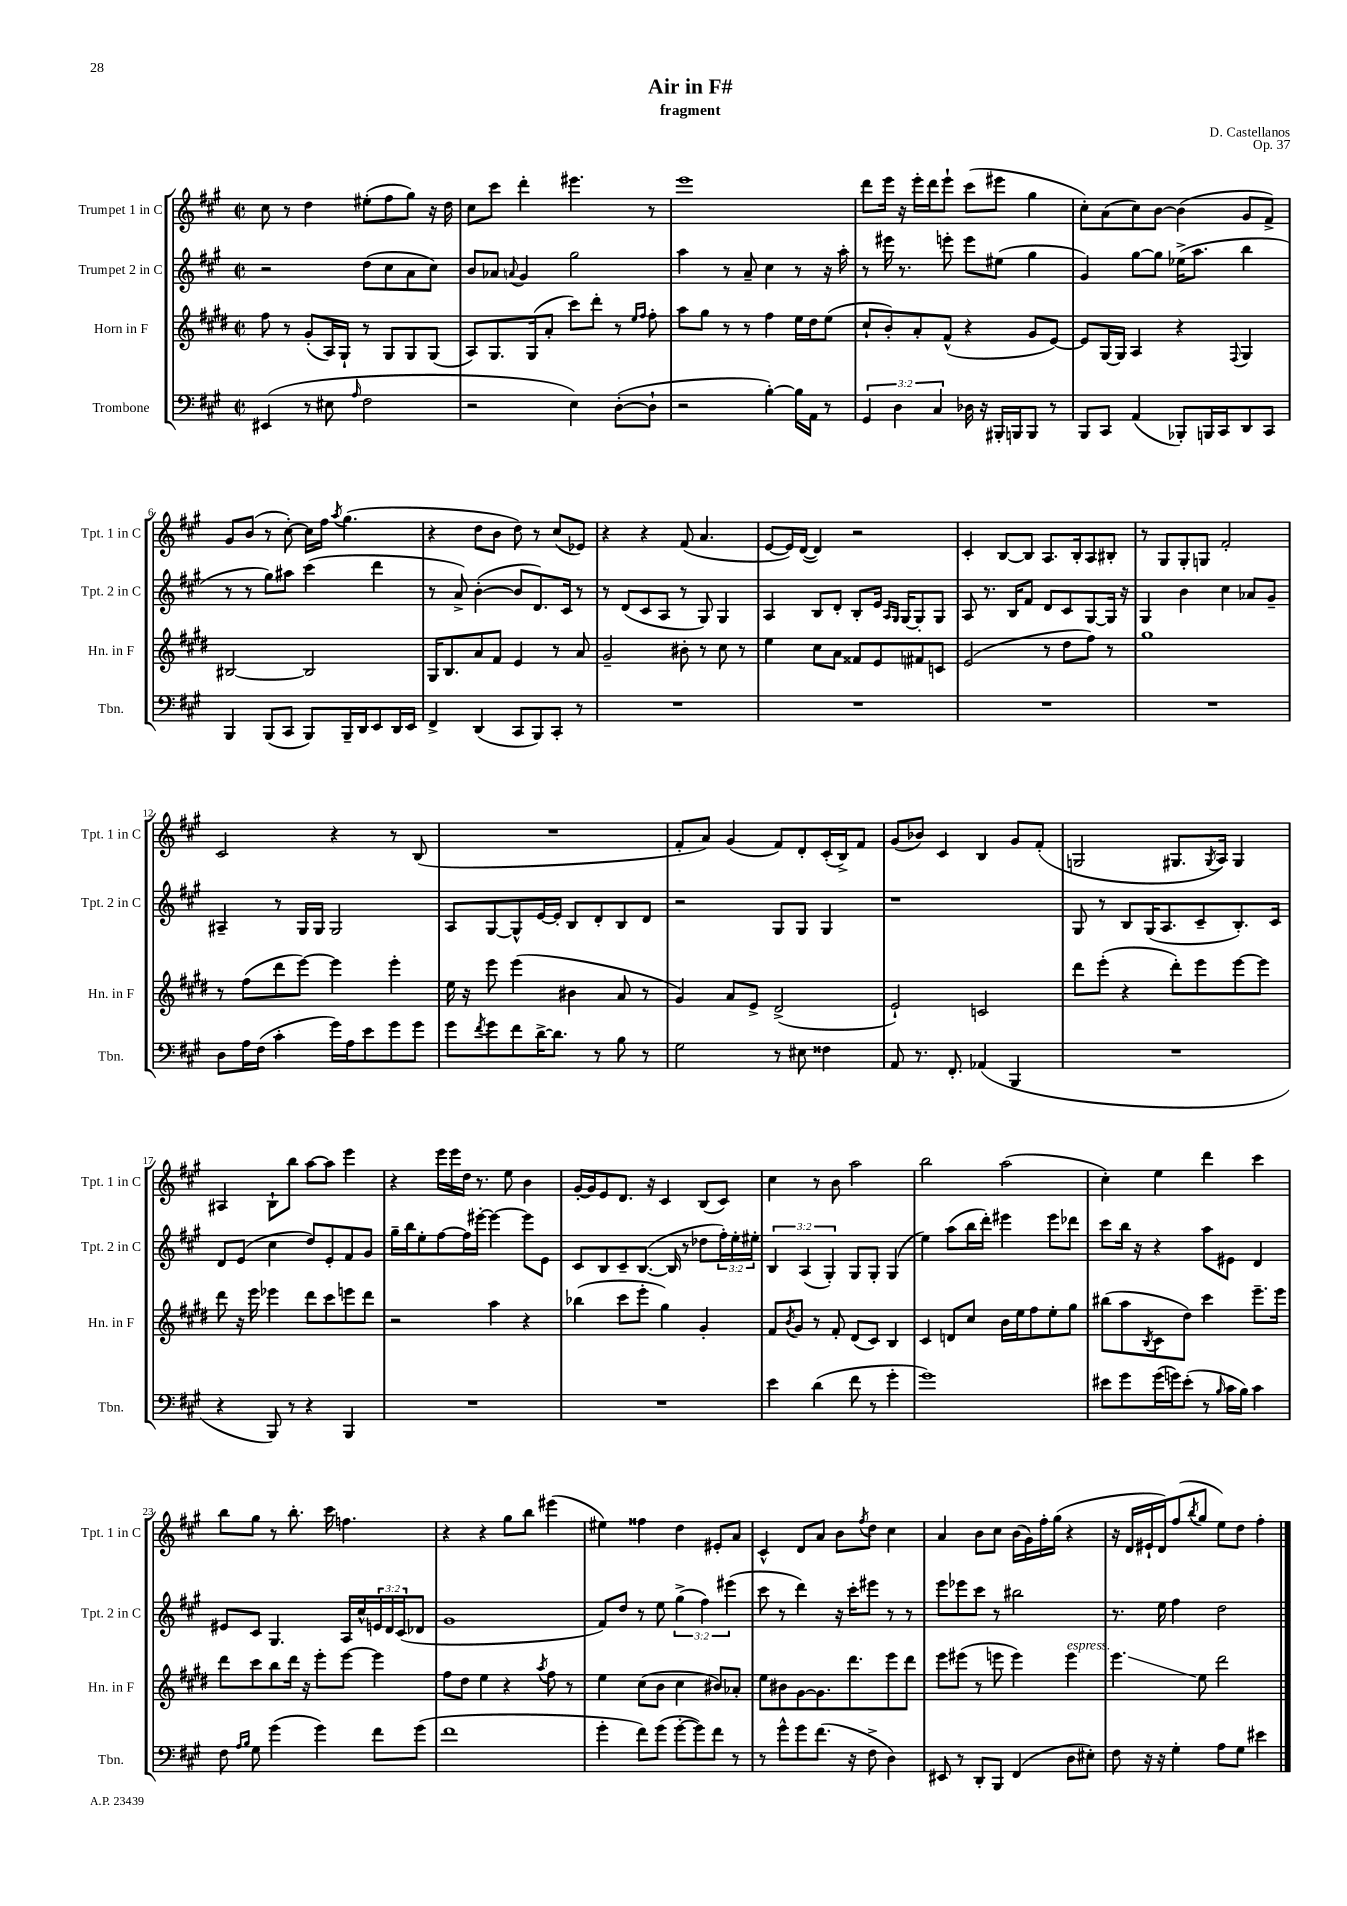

**kern	**kern	**kern	**kern
*staff4	*staff3	*staff2	*staff1
*clefF4	*clefG2	*clefG2	*clefG2
*k[f#c#g#]	*k[f#c#g#d#]	*k[f#c#g#]	*k[f#c#g#]
*M2/2	*M2/2	*M2/2	*M2/2
*met(c|)	*met(c|)	*met(c|)	*met(c|)
(4EE#/	8ff#\	2r	8cc#\
.	8r	.	8r
8r	(8g#'/L	.	4dd\
8E#\	16A/L)	.	.
.	16G#`/JJ	.	.
16qqA/	.	.	.
2F#\	8r	(8dd\L	(8ee#'\L
.	8G#/L	8cc#\	8ff#\
.	8G#/	8a\	8gg#\J)
.	(8G#/J	8cc#\J)	16r
.	.	.	16dd\
=	=	=	=
2r	8A/L)	8b/L	8cc#\L
.	8.G#/	8a-/J	8ccc#\J
.	.	8qqa/	.
.	.	4g#/	4ddd'\
.	(16G#/k	.	.
.	8a'/J	.	.
4E\)	8ccc#\L)	2gg#\	4.eee#\
.	8ddd#'\J	.	.
([8D'\L	8r	.	.
.	16qqee/LL	.	.
.	16qqff#/JJ	.	.
8D`\]J	8ff#'\	.	8r
=	=	=	=
2r	8aa\L	4aa\	1eee
.	8gg#\J	.	.
.	8r	8r	.
.	8r	8a~/	.
[4B'\)	4ff#\	4cc#\	.
16B\]LL	16ee\LL	8r	.
16AA\JJ	16dd#\J	.	.
8r	(8ee\J	16r	.
.	.	16aa'\	.
=	=	=	=
6GG#/	8cc#`/L	8r	8ddd\L
.	8b'/)	16eee#\	16eee\Jk
6D\	.	.	.
.	.	8.r	16r
.	8a'/	.	16eee'\LL
.	.	.	16ddd\J
6C#/	.	.	.
.	(8f#^^/J	8eee'\	8eee`\J
16D-\	4r	8eee\L	(8ccc#\L
16r	.	.	.
16BBB#'/LL	.	(8ee#\J	8eee#\J
16BBB/J	.	.	.
8BBB/J	8g#/L	4gg#\	4gg#\
8r	[8e/J)	.	.
=	=	=	=
8BBB/L	8e/]L	4g#/)	8cc#'\L)
8CC#/J	[16G#/L	.	(8a\
.	16G#/]JJ	.	.
(4AA/	4A/	[8gg#\L	8cc#\)
.	.	8gg#\]J	[8b\J
8BBB-'/L)	4r	(16ee-^\LK	(4b\]
.	.	8.aa\J	.
16BBB/L	.	.	.
16CC#/J	.	.	.
.	8qqF#/	.	.
8DD/	4G#/	4bb\	8g#/L
8CC#/J	.	.	8f#^/J)
=	=	=	=
4BBB/	[2B#/	8r	8g#/L
.	.	8r	(8b/J
(8BBB/L	.	8gg#\L)	8r
8CC#/J	.	8aa#\J	[8cc#'\)
8BBB/L)	2B#/]	(4ccc#\	16cc#\]LL
.	.	.	16ff#\JJ
.	.	.	8qaa/
16BBB~/L	.	.	(4.gg#\
16DD/J	.	.	.
8EE/	.	4ddd\	.
16DD/L	.	.	.
16EE/JJ	.	.	.
=	=	=	=
4FF#^/	16G#/LK	8r	4r
.	8.B/	.	.
.	.	8a^/)	.
(4DD/	8a/	([4b'\	8dd\L
.	8f#/J	.	8b\J
8CC#/L	4e/	8b/]L	8dd\)
8BBB/)	.	8.d/)	8r
8CC#'/J	8r	.	(8cc#/L
.	.	16c#/Jk	.
8r	8a/	8r	8e-/J)
=	=	=	=
1r	2g#~/	8r	4r
.	.	(8d/L	.
.	.	8c#/	4r
.	.	8A/J	.
.	8b#'\	8r	(8f#/
.	8r	8G#/)	4.a/
.	8cc#\	4G#/	.
.	8r	.	.
=	=	=	=
1r	4ee\	4A/	[8e/L
.	.	.	16e/]L)
.	.	.	([16d/JJ
.	8cc#\L	8B/L	4d/])
.	8a\J	8d'/J	.
.	8f##/L	8B'/L	2r
.	8e/	16e/Jk	.
.	.	16qqA/LL	.
.	.	16qqG#/JJ	.
.	.	[16G#/LK	.
.	8f#/	8G#'/]	.
.	8c/J	8G#/J	.
=	=	=	=
1r	(2e/	8A/	4c#'/
.	.	8.r	.
.	.	.	[8B/L
.	.	16B/LK	.
.	.	8f#/J	8B/]J
.	8r	8d/L	8.A/L
.	8dd#\L	8c#/	.
.	.	.	16B'/k
.	8ff#\J)	[8G#/	8A/
.	8r	16G#/]Jk	8B#'/J
.	.	16r	.
=	=	=	=
1r	1gg#	4G#/	8r
.	.	.	8G#/L
.	.	4b\	8G#'/
.	.	.	8G/J
.	.	4cc#\	2f#'/
.	.	8a-/L	.
.	.	8g#~/J	.
=	=	=	=
8D\L	8r	4A#~/	2c#/
16A\L	(8ff#\L	.	.
(16F#\JJ	.	.	.
4c#'\	8ddd#\	8r	.
.	[8eee\J)	16G#/LL	.
.	.	16G#/JJ	.
16g#\LL)	4eee\]	2G#/	4r
16A\J	.	.	.
8e\	.	.	.
8g#\	4eee'\	.	8r
8g#\J	.	.	(8B/
=	=	=	=
8g#\L	16ee\	8A/L	1r
.	16r	.	.
8qf#/	.	.	.
8g#\	8eee\	[8G#/	.
8f#\	(4eee\	8G#^^/]	.
[16d^\K	.	[16e/L	.
8.d\]J	.	16e'/]JJ	.
.	4b#\	8B/L	.
8r	.	8d'/	.
8B\	8a/	8B/	.
8r	8r	8d/J	.
=	=	=	=
2G#\	4g#/)	2r	8f#'/L
.	.	.	8a/J)
.	8a/L	.	(4g#/
.	8e^/J	.	.
8r	(2d#^/	8G#/L	8f#/L)
8E#\	.	8G#/J	8d'/
4F##\	.	4G#/	(16c#'/L
.	.	.	16B^/J)
.	.	.	8f#/J
=	=	=	=
8AA/	2e`/)	1r	(8g#/L
8.r	.	.	8b-/J)
.	.	.	4c#/
8.FF#'/	.	.	.
(4AA-/	2c/	.	4B/
4BBB/	.	.	8g#/L
.	.	.	(8f#'/J
=	=	=	=
1r	8ddd#\L	8G#/	2G/
.	(8eee'\J	8r	.
.	4r	8B/L	.
.	.	(16G#/K	.
.	.	8.A/	.
.	8ddd#'\L)	.	8.G#/L
.	8eee\	8c#~/	.
.	.	.	8qG#/
.	.	.	16A/Jk)
.	[8eee\	8.B'/)	4G#/
.	8eee\]J	.	.
.	.	16c#/Jk	.
=	=	=	=
4r	8ddd#\	8d/L	4A#/
.	16r	(8e/J	.
.	16eee\	.	.
8BBB/)	4eee-\	4cc#\	8B`\L
8r	.	.	8bb\J
4r	8ddd#\L	8dd/L)	[8aa\L
.	8ccc#\	8e'/	8aa\]J
4BBB/	8eee\	8f#/	4eee\
.	8ddd#\J	8g#/J	.
=	=	=	=
1r	2r	16gg#~\LL	4r
.	.	16bb\J	.
.	.	8ee'\	.
.	.	[8ff#\	16eee\LL
.	.	.	16eee\
.	.	16ff#\]L	16dd\JJ
.	.	[16eee#'\JJ	8.r
.	4aa\	4eee#\_	.
.	.	.	8ee\
.	4r	8eee#\]L	4b\
.	.	8e\J	.
=	=	=	=
1r	(4bb-\	8c#/L	[16g#'/LL
.	.	.	16g#/]J
.	.	8B/	8e/
.	8ccc#\L	8c#~/	8.d/J
.	8eee'\J	([8.B/J	.
.	.	.	16r
.	4gg#\)	.	4c#/
.	.	16B/]	.
.	.	8r	.
.	4g#'/	8dd-\L	(8B/L
.	.	24ff#'\L)	8c#/J)
.	.	24ee'\	.
.	.	24ee#'\JJ	.
=	=	=	=
4e\	8f#/L	6B/	4cc#\
.	8qb/	.	.
.	8g#/J	.	.
.	.	(6A/	.
(4d\	8r	.	8r
.	.	6G#'/)	.
.	8f#'/	.	8b\
8f#\	(8d#/L	8G#/L	2aa\
8r	8c#/J)	8G#'/J	.
4g#'\	4B/	(4G#/	.
=	=	=	=
1g#)	4c#/	4ee\)	2bb\
.	8d/L	(8aa\L	.
.	8cc#/J	16bb\L	.
.	.	16ddd'\JJ)	.
.	16b\LL	4eee#\	(2aa\
.	16ee\J	.	.
.	8ff#\	.	.
.	8ee'\	8eee#\L	.
.	8gg#\J	8ddd-\J	.
=	=	=	=
8e#\L	(8bb#\L	8ccc#\L	4cc#'\)
8g#\	8aa\	16bb\Jk	.
.	.	16r	.
.	8qB/	.	.
(16g#\L	8c#\	4r	4ee\
16g\J)	.	.	.
(8e#'\J	8dd#\J)	.	.
8r	4ccc#\	8aa\L	4ddd\
16qqB/	.	.	.
16c#\LL	.	8e#\J	.
16B\JJ)	.	.	.
4c#\	8.eee~\L	4d/	4ccc#\
.	16eee\Jk	.	.
=	=	=	=
8F#\	8ddd#\L	8e#/L	8bb\L
16qqA/LL	.	.	.
16qqB/JJ	.	.	.
8G#\	8ccc#\	8c#/J	8gg#\J
(4g#\	8bb\	4.G#/	8r
.	16ddd#\Jk	.	8.bb'\
.	16r	.	.
4g#\)	8eee'\L	.	.
.	.	.	16ccc#\
.	[8eee\J	16A/LL	4.ff\
.	.	16cc#^^/	.
8f#\L	4eee\]	24e/	.
.	.	24d/	.
.	.	(24c#/J	.
(8g#\J	.	8d-/J	.
=	=	=	=
1f#	8ff#\L	1g#	4r
.	8dd#\J	.	.
.	4ee\	.	4r
.	4r	.	8gg#\L
.	.	.	8bb\J
.	8qaa/	.	.
.	8ff#\	.	(4eee#\
.	8r	.	.
=	=	=	=
4g#'\	4ee\	8f#/L)	4ee#\)
.	.	8dd/J	.
8f#\L)	(8cc#\L	8r	4ff##\
(8g#\J	8b\J	8ee\	.
[8g#'\L	4cc#\	(6gg#^\	4dd\
8g#\])	.	.	.
.	.	6ff#\)	.
8f#\J	8b#/L)	.	8e#'/L
.	.	(6eee#\	.
8r	8a-'/J	.	8a/J
=	=	=	=
8r	8ee\L	8ccc#\	4c#^^/
8g#^^\L	8b#\	8r	.
8g#\	[8g#\	4ddd\)	8d/L
(8.f#\J	8.g#\]	.	8a/J
.	.	16r	8b\L
16r	8.ddd#\	16ccc#'\LK	.
.	.	.	8qff#/
8F#^\	.	8eee#\J	8dd\J
4D\)	8eee\	8r	4cc#\
.	8ddd#\J	8r	.
=	=	=	=
8EE#/	8eee\L	8eee\L	4a/
8r	(8eee#\J	8eee-\	.
8DD'/L	8r	8ccc#\J	8b\L
8BBB/J	8eee\	8r	8cc#\J
(4FF#/	4eee\)	2bb#\	(16b\LL
.	.	.	16g#\)
.	.	.	16ff#'\
.	.	.	(16gg#\JJ
8D\L	4eee\	.	4r
8E#'\J)	.	.	.
=	=	=	=
8F#\	4.eee\	8.r	16r
.	.	.	16d/LL
16r	.	.	16e#`/
16r	.	16ee\	16d/J)
4G#'\	.	4ff#\	(8ff#/
.	.	.	8qbb/
.	8ee\	.	8gg#/J
8A\L	2ddd#\	2dd\	8ee\L)
8G#\J	.	.	8dd\J
4e#\	.	.	4ff#'\
==	==	==	==
*-	*-	*-	*-
